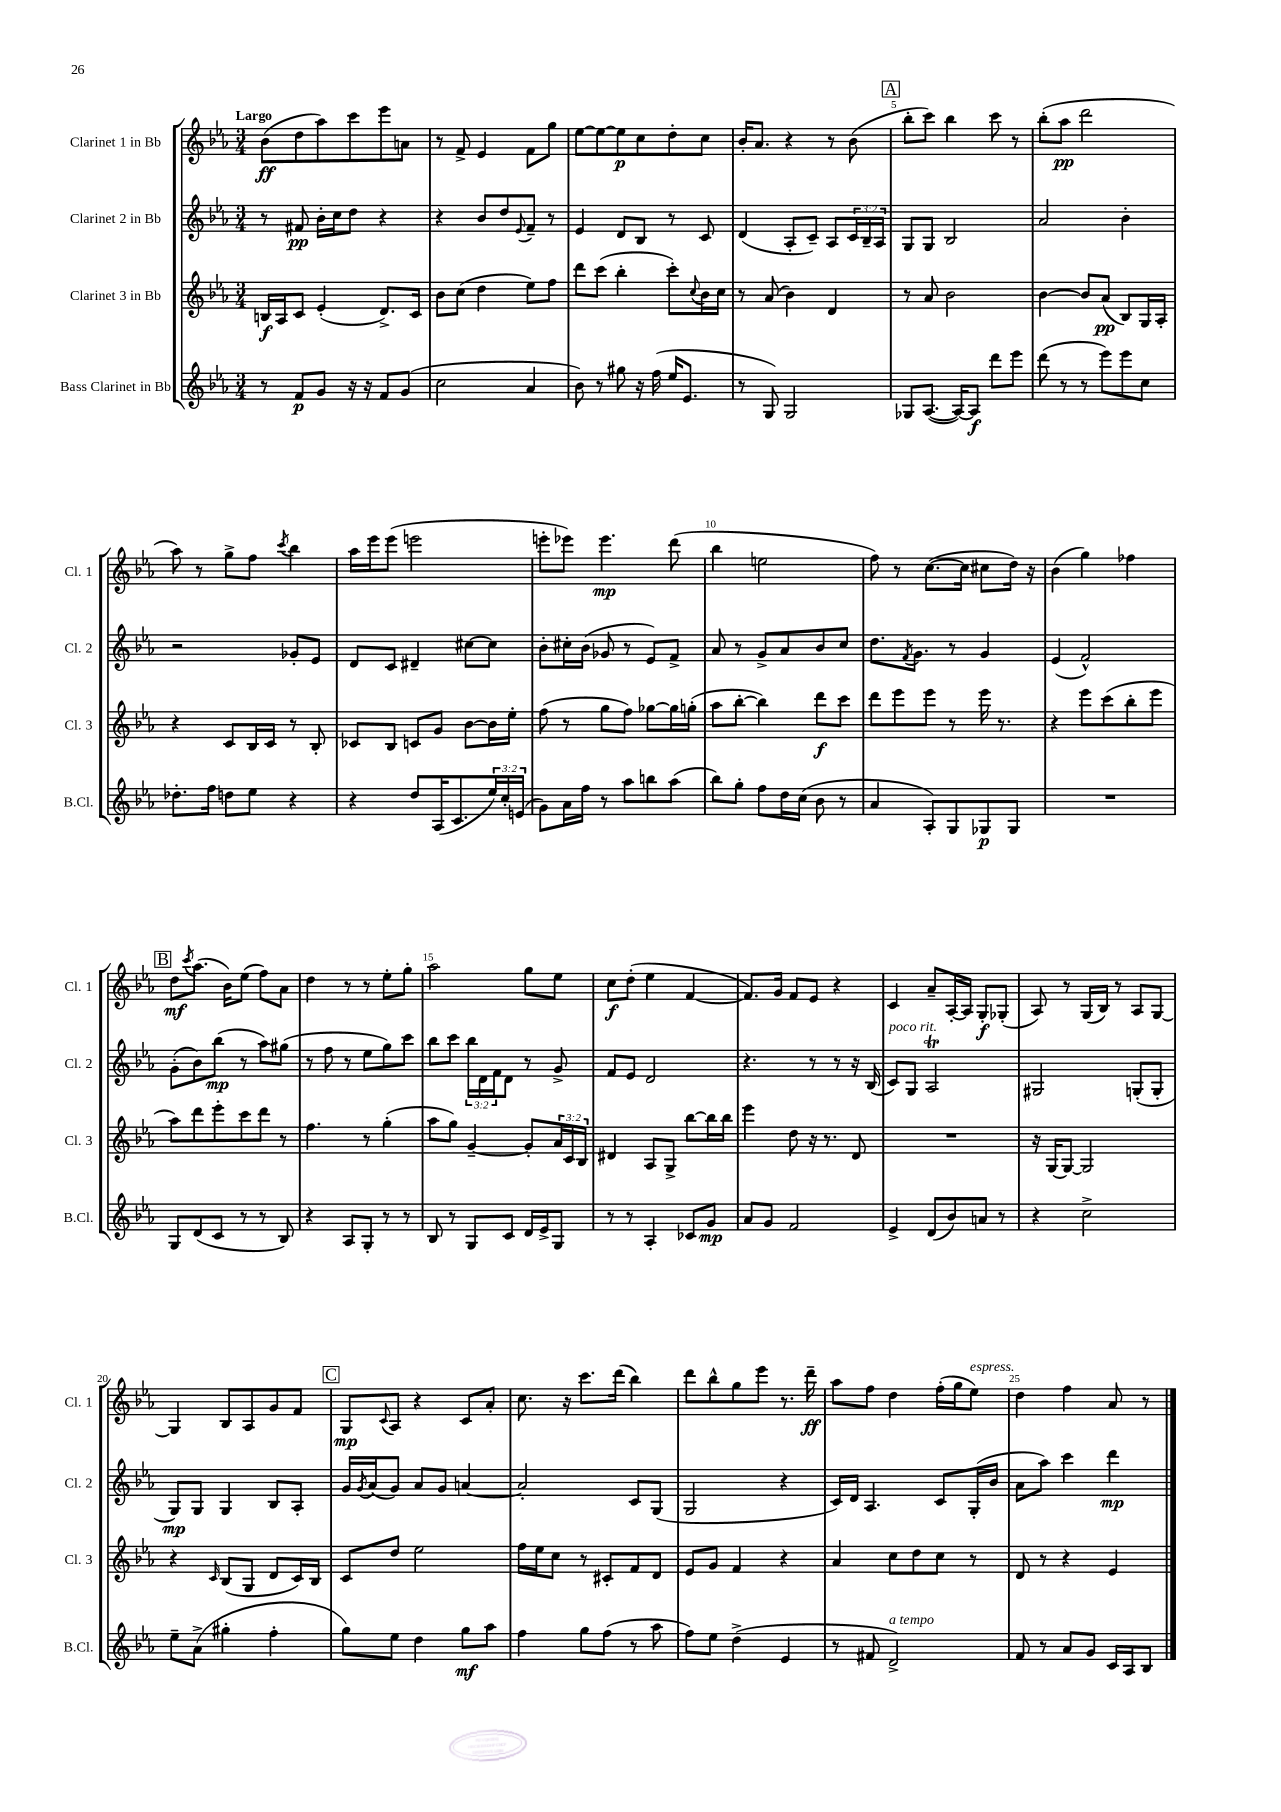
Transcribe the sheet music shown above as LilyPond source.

<<
\new StaffGroup <<
\new Staff = "s0" \with { instrumentName = "Clarinet 1 in Bb" shortInstrumentName = "Cl. 1" } {
    \clef treble \key ees \major \numericTimeSignature \time 3/4 \tempo "Largo"
    bes'8\ff( d''8 aes''8) c'''8 ees'''8 a'8 |
    r8 f'8-> ees'4 f'8 g''8 |
    ees''8~ ees''8~ ees''8\p c''8 d''8-. c''8 |
    bes'16-. aes'8. r4 r8 bes'8( |
    \mark \markup { \box "A" } bes''8-. c'''8) bes''4 c'''8 r8 |
    bes''8-.( aes''8\pp d'''2 |
    aes''8) r8 g''8-> f''8 \acciaccatura { c'''8 } bes''4 |
    aes''16 ees'''16 ees'''8( e'''2 |
    e'''8-. ees'''8) ees'''4.\mp d'''8( |
    bes''4 e''2 |
    f''8) r8 c''8.~( c''16 cis''8 d''16) r16 |
    bes'4( g''4) fes''4 |
    \mark \markup { \box "B" } d''8\mf \acciaccatura { c'''8 } aes''8.( bes'16) ees''8( f''8) aes'8 |
    d''4 r8 r8 ees''8-. g''8-. |
    aes''2 g''8 ees''8 |
    c''8\f d''8-.( ees''4 f'4~ |
    f'8.) g'16 f'8 ees'8 r4 |
    c'4 aes'8-- aes16~-. aes16 g8-.\f ges8-.( |
    aes8) r8 g16( bes16) r8 aes8 g8~ |
    g4 bes8 aes8 g'8 f'8 |
    \mark \markup { \box "C" } g8\mp \appoggiatura { c'8 } aes8 r4 c'8 aes'8-. |
    c''8. r16 c'''8. d'''16( bes''4) |
    d'''8 bes''8-^ g''8 ees'''8 r8. d'''16--\ff |
    aes''8 f''8 d''4 f''16-.( g''16 ees''8^\markup { \italic "espress." }) |
    d''4 f''4 aes'8 r8 \bar "|." |
}
\new Staff = "s1" \with { instrumentName = "Clarinet 2 in Bb" shortInstrumentName = "Cl. 2" } {
    \clef treble \key ees \major \numericTimeSignature \time 3/4 \override Staff.TupletNumber.text = #tuplet-number::calc-fraction-text
    r8 fis'8\pp bes'16-. c''16 d''8 r4 |
    r4 bes'8 d''8 \appoggiatura { ees'8 } f'8-- r8 |
    ees'4 d'8 bes8 r8 c'8 |
    d'4( aes8-. c'8--) aes8 \tuplet 3/2 { c'16 bes16-- aes16 } |
    \mark \markup { \box "A" } g8 g8 bes2 |
    aes'2 bes'4-. |
    r2 ges'8-. ees'8 |
    d'8 c'8 dis'4-- cis''8~ cis''8 |
    bes'8-. cis''16-. bes'16( ges'8 r8 ees'8) f'8-> |
    aes'8 r8 g'8-> aes'8 bes'8 c''8 |
    d''8. \acciaccatura { f'8 } g'8. r8 g'4 |
    ees'4( f'2-^) |
    \mark \markup { \box "B" } g'8-.( bes'8) bes''8\mp( r8 aes''8) gis''8( |
    r8 f''8 r8 ees''8 g''8) c'''8 |
    bes''8 c'''8 \tuplet 3/2 { bes''16 d'16 f'16 } d'8 r8 g'8-> |
    f'8 ees'8 d'2 |
    r4. r8 r8 r16 bes16( |
    c'8^\markup { \italic "poco rit." }) g8 aes2\trill |
    gis2 g8-.( g8-. |
    g8\mp) g8 g4 bes8 aes8-. |
    \mark \markup { \box "C" } g'16 \acciaccatura { g'8 } aes'16( g'8) aes'8 g'8 a'4~ |
    a'2-. c'8 g8( |
    g2 r4 |
    c'16) d'16 aes4. c'8 g16-.( bes'16 |
    aes'8 aes''8) c'''4 d'''4\mp \bar "|." |
}
\new Staff = "s2" \with { instrumentName = "Clarinet 3 in Bb" shortInstrumentName = "Cl. 3" } {
    \clef treble \key ees \major \numericTimeSignature \time 3/4 \override Staff.TupletNumber.text = #tuplet-number::calc-fraction-text
    b16\f aes16 c'8 ees'4-.( d'8.->) c'16 |
    bes'8 c''8( d''4 ees''8) f''8 |
    d'''8 c'''8( bes''4-. c'''8-.) \appoggiatura { c''8 } bes'16 c''16 |
    r8 aes'8( bes'4) d'4 |
    \mark \markup { \box "A" } r8 aes'8 bes'2 |
    bes'4~ bes'8 aes'8\pp( bes8) g16 aes16-. |
    r4 c'8 bes16 c'16 r8 bes8-. |
    ces'8 bes8 c'8 g'8 bes'8~ bes'16 ees''16-. |
    f''8( r8 g''8 f''8) ges''8~ ges''16 g''16-.( |
    aes''8 bes''8~-. bes''4) d'''8\f c'''8 |
    d'''8 ees'''8 ees'''8 r8 ees'''16 r8. |
    r4 ees'''8 c'''8( bes''8-. ees'''8 |
    \mark \markup { \box "B" } aes''8) d'''8 ees'''8-. c'''8 d'''8 r8 |
    f''4. r8 g''4-.( |
    aes''8 g''8) g'4~-- g'8-. \tuplet 3/2 { aes'16 c'16 bes16 } |
    dis'4 aes8 g8-> bes''8~ bes''16 bes''16 |
    ees'''4 d''8 r16 r8. d'8 |
    R2. |
    r16 g16~ g8~ g2 |
    r4 \grace { c'16 } bes8( g8 d'8 c'16) bes16 |
    \mark \markup { \box "C" } c'8 d''8 ees''2 |
    f''16 ees''16 c''8 r8 cis'8-. f'8 d'8 |
    ees'8 g'8 f'4 r4 |
    aes'4 c''8 d''8 c''8 r8 |
    d'8 r8 r4 ees'4 \bar "|." |
}
\new Staff = "s3" \with { instrumentName = "Bass Clarinet in Bb" shortInstrumentName = "B.Cl." } {
    \clef treble \key ees \major \numericTimeSignature \time 3/4 \override Staff.TupletNumber.text = #tuplet-number::calc-fraction-text
    r8 f'8\p g'8 r16 r16 f'8 g'8( |
    c''2 aes'4 |
    bes'8) r8 gis''8 r16 f''16( ees''16 ees'8. |
    r8 g8) g2 |
    \mark \markup { \box "A" } ges8 aes8.~( aes16~) aes8\f d'''8 ees'''8 |
    d'''8( r8 r8 ees'''8) ees'''8 c''8 |
    des''8.-. f''16 d''8 ees''8 r4 |
    r4 d''8 aes16( c'8. \tuplet 3/2 { ees''16) c''16-. e'16( } |
    g'8) aes'16 f''16 r8 aes''8 b''8 aes''8( |
    bes''8) g''8-. f''8 d''16 c''16( bes'8 r8 |
    aes'4 aes8-.) g8 ges8\p ges8 |
    R2. |
    \mark \markup { \box "B" } g8 d'8( c'8 r8 r8 bes8) |
    r4 aes8 g8-. r8 r8 |
    bes8 r8 g8 c'8 d'16 ees'16-> g8 |
    r8 r8 aes4-. ces'8 g'8\mp |
    aes'8 g'8 f'2 |
    ees'4-> d'8( bes'8) a'8 r8 |
    r4 c''2-> |
    ees''8-- aes'8->( gis''4-. f''4-. |
    \mark \markup { \box "C" } g''8) ees''8 d''4 g''8\mf aes''8 |
    f''4 g''8 f''8( r8 aes''8 |
    f''8) ees''8 d''4->( ees'4 |
    r8 fis'8 d'2->^\markup { \italic "a tempo" }) |
    f'8 r8 aes'8 g'8 c'16 aes16 bes8 \bar "|." |
}
>>
>>
\layout { \context { \Score \override BarNumber.break-visibility = ##(#f #t #t) barNumberVisibility = #(every-nth-bar-number-visible 5) } }
